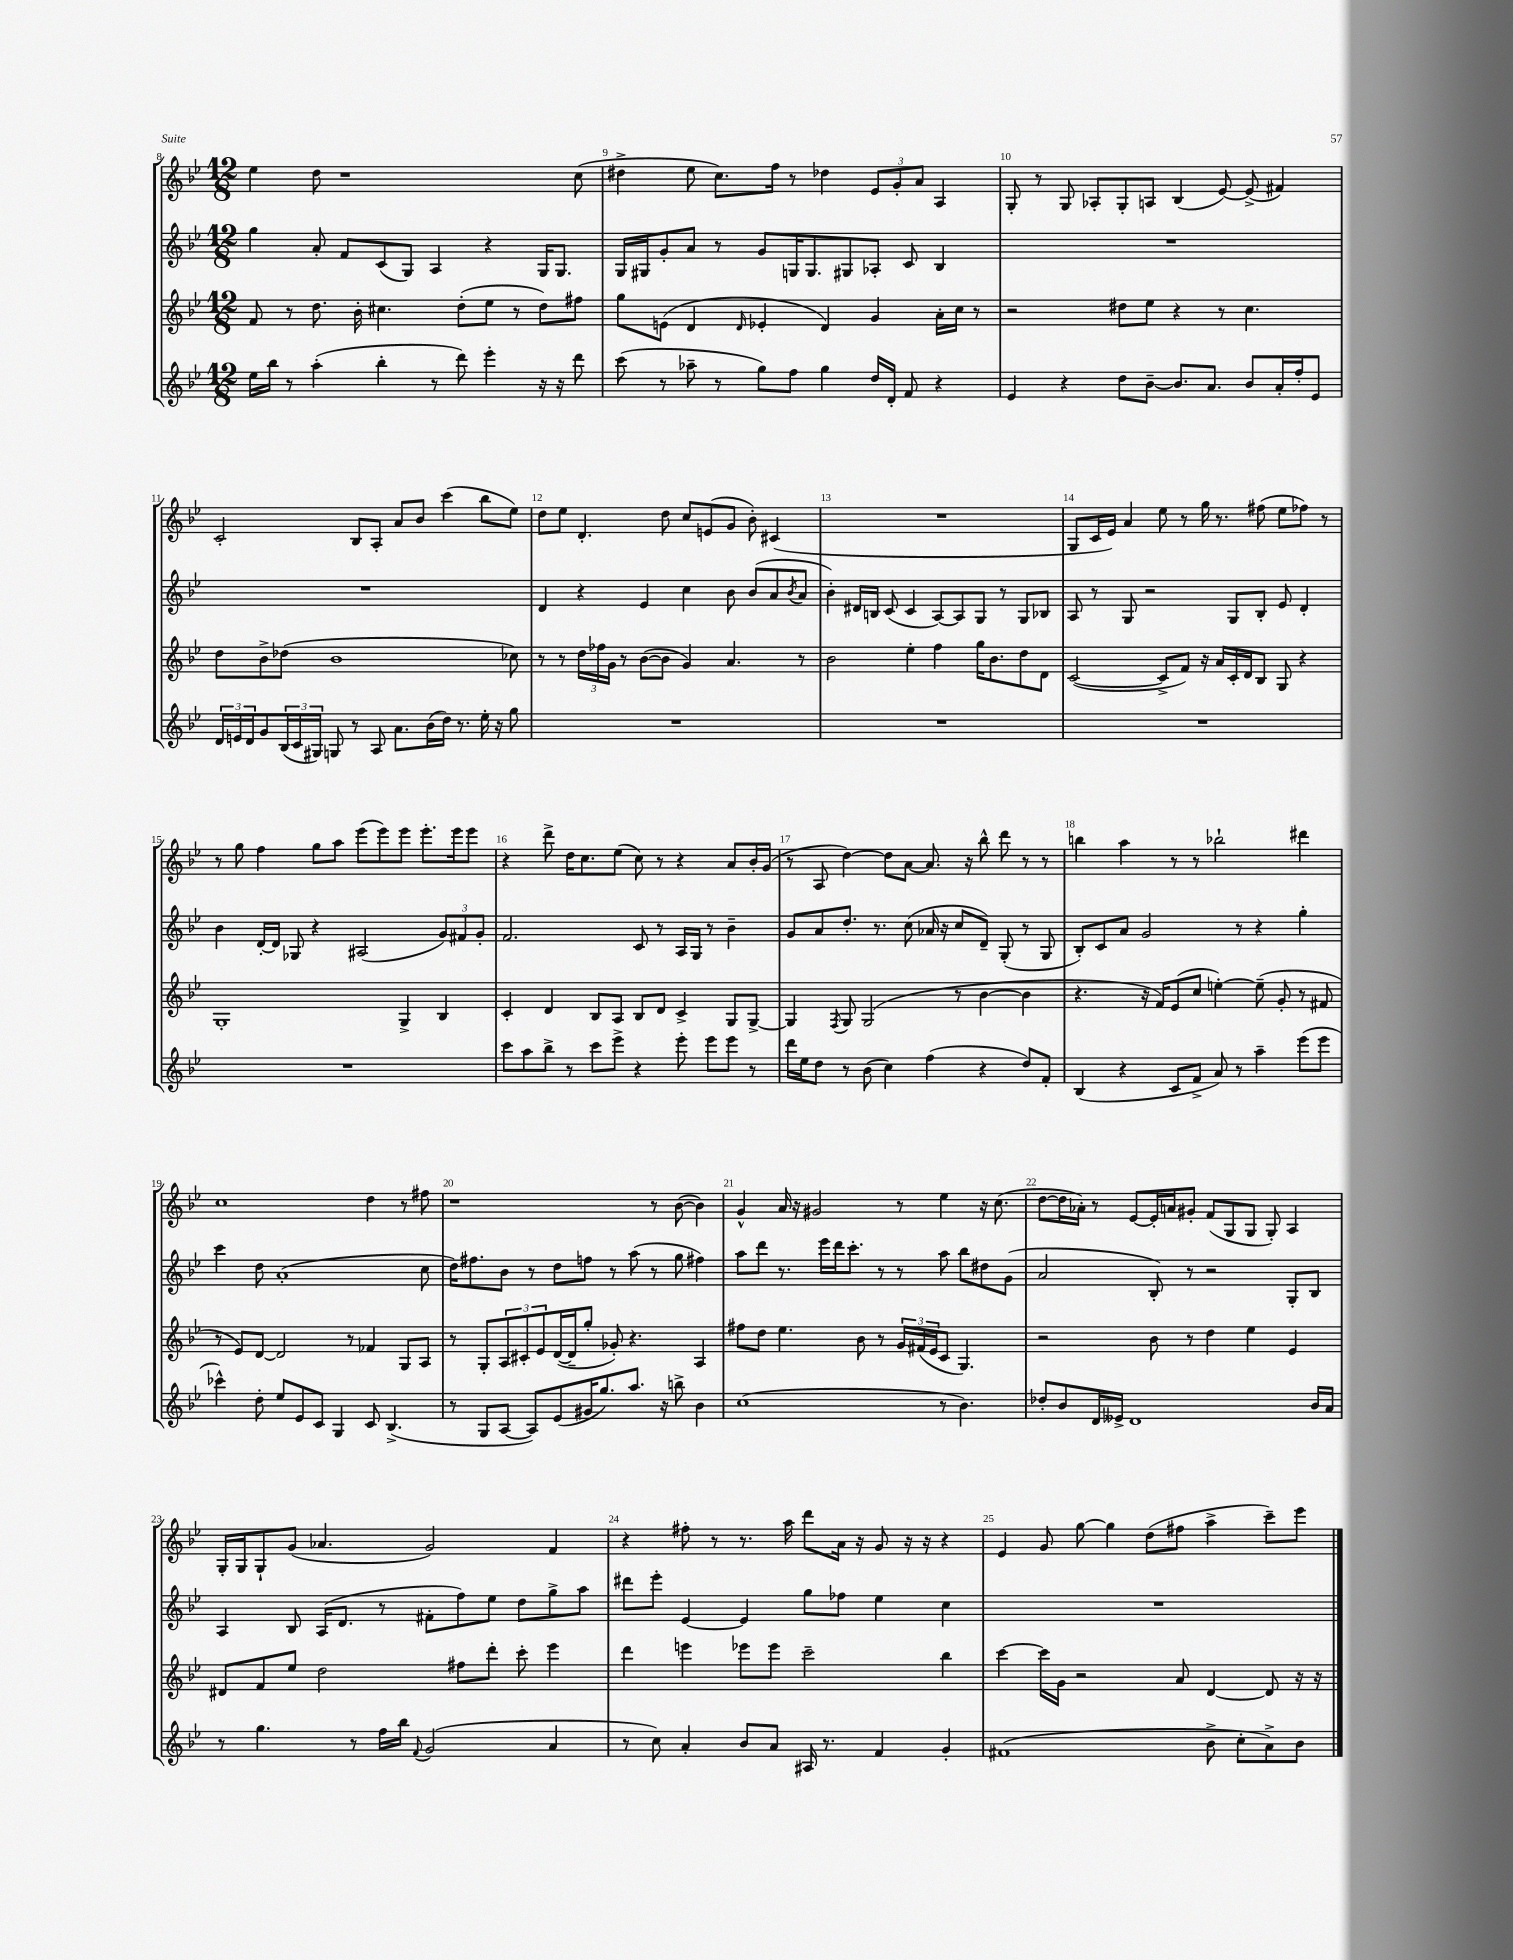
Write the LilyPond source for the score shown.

<<
\new StaffGroup <<
\new Staff = "s0" {
    \clef treble \key bes \major \numericTimeSignature \time 12/8
    ees''4 d''8 r1 c''8( |
    dis''4-> ees''8 c''8.) f''16 r8 des''4 \tuplet 3/2 { ees'8 g'8-. a'8 } a4 |
    g8-. r8 g8 aes8-. g8-. a8 bes4( ees'8~) ees'8->( fis'4) |
    c'2-. bes8 a8-. a'8 bes'8 c'''4( bes''8 ees''8) |
    d''8 ees''8 d'4.-. d''8 c''8 e'8( g'8 bes'8-.) cis'4( |
    R1. |
    g8 c'16 ees'16) a'4 ees''8 r8 g''16 r8. fis''8( ees''8 fes''8) r8 |
    r8 g''8 f''4 g''8 a''8 ees'''8( ees'''8) ees'''8 ees'''8.-. ees'''16 ees'''8 |
    r4 d'''8-> d''16 c''8. ees''8( c''8) r8 r4 a'8 bes'16-. g'16( |
    r8 a8 d''4~) d''8 a'8~ a'8. r16 bes''8-^ d'''8 r8 r8 |
    b''4 a''4 r8 r8 bes''2-! dis'''4 |
    c''1 d''4 r8 fis''8 |
    r1 r8 bes'8~( bes'4) |
    g'4-^ a'16 r16 gis'2 r8 ees''4 r16 c''8.( |
    d''8~ d''16 aes'16-.) r8 ees'8~ ees'16-. a'16 gis'8-. f'8( g8 g8 g8-.) a4 |
    g16-. g16 g8-! g'8( aes'4. g'2) f'4 |
    r4 fis''8-. r8 r8. a''16 d'''8 a'16 r16 g'8 r16 r16 r4 |
    ees'4 g'8 g''8~ g''4 d''8( fis''8 a''4-> c'''8--) ees'''8 \bar "|." |
}
\new Staff = "s1" {
    \clef treble \key bes \major \numericTimeSignature \time 12/8
    g''4 a'8-. f'8 c'8( g8) a4 r4 g16 g8. |
    g16 gis16 g'8-. a'8 r8 g'8 g16 g8. gis8 aes8-. c'8 bes4 |
    R1. |
    R1. |
    d'4 r4 ees'4 c''4 bes'8 bes'8( a'8 \acciaccatura { bes'8 } a'8 |
    bes'4-.) dis'16 b16 c'8( c'4 a8~) a8 g8 r8 g8 bes8 |
    a8 r8 g8 r2 g8 bes8-. ees'8 d'4-. |
    bes'4 d'16~-. d'16 ges8 r4 ais2( \tuplet 3/2 { g'8) fis'8 g'8-. } |
    f'2. c'8 r8 a16 g16 r8 bes'4-- |
    g'8 a'8 d''8.-. r8. c''8( aes'16 r16 c''8 d'8--) g8-.( r8 g8 |
    bes8-.) c'8 a'8 g'2 r8 r4 g''4-. |
    c'''4 d''8 a'1-.( c''8 |
    d''16) fis''8. bes'8 r8 d''8 f''8 r8 a''8( r8 g''8 fis''4) |
    a''8 d'''8 r8. ees'''16 d'''16 c'''8.-. r8 r8 a''8 bes''8 dis''8 g'8( |
    a'2 bes8-.) r8 r2 g8-. bes8 |
    a4 bes8 a16( d'8. r8 fis'8-. f''8) ees''8 d''8 g''8-> a''8 |
    dis'''8 ees'''8-. ees'4~ ees'4 g''8 fes''8 ees''4 c''4 |
    R1. \bar "|." |
}
\new Staff = "s2" {
    \clef treble \key bes \major \numericTimeSignature \time 12/8
    f'8 r8 d''8. bes'16-. cis''4. d''8-.( ees''8 r8 d''8) fis''8 |
    g''8 e'8( d'4 \grace { d'16 } ees'4-. d'4) g'4 a'16-. c''16 r8 |
    r2 dis''8 ees''8 r4 r8 c''4. |
    d''8 bes'8-> des''8( bes'1 ces''8) |
    r8 r8 \tuplet 3/2 { d''16 fes''16 g'16 } r8 bes'8~( bes'8 g'4) a'4. r8 |
    bes'2 ees''4-. f''4 g''16 bes'8. d''8 d'8 |
    c'2~( c'8-> f'8) r16 a'16 c'16-. d'16 bes8 g8 r4 |
    g1-. g4-> bes4 |
    c'4-. d'4 bes8 a8 bes8 d'8 c'4-> g8 g8~-> |
    g4 \acciaccatura { f8 } g8 g2( r8 bes'4~ bes'4 |
    r4. r16 f'16) ees'8( c''8 e''4~-.) e''8--( g'8-. r8 fis'8 |
    r8 ees'8) d'8~ d'2 r8 fes'4 g8 a8 |
    r8 g8-. \tuplet 3/2 { a8 cis'8-. ees'8 } d'16~( d'16-- g''8-. ges'8-.) r4. a4 |
    fis''8 d''8 ees''4. bes'8 r8 \tuplet 3/2 { g'16 fis'16( ees'16 } c'8 g4.) |
    r2 bes'8 r8 d''4 ees''4 ees'4 |
    dis'8 f'8 ees''8 d''2 fis''8 d'''8-. c'''8-. ees'''4 |
    d'''4 e'''4 ees'''8 ees'''8 c'''2-- bes''4 |
    c'''4~ c'''16 g'16 r2 a'8 d'4~ d'8 r16 r16 \bar "|." |
}
\new Staff = "s3" {
    \clef treble \key bes \major \numericTimeSignature \time 12/8
    ees''16 bes''16 r8 a''4-.( bes''4-. r8 d'''8) ees'''4-. r16 r16 d'''8 |
    c'''8( r8 aes''8-- r8 g''8) f''8 g''4 d''16 d'16-. f'8 r4 |
    ees'4 r4 d''8 bes'8~-- bes'8. a'8. bes'8 a'16-. f''16-. ees'8 |
    \tuplet 3/2 { d'16 e'16 d'16 } g'8 \tuplet 3/2 { bes16( c'16 gis16) } g8 r8 a8 a'8. bes'16( d''16) r8. ees''16-. r16 g''8 |
    R1. |
    R1. |
    R1. |
    R1. |
    c'''8 a''8 bes''8-> r8 c'''8 ees'''8-> r4 ees'''8-. ees'''8 ees'''8 r8 |
    d'''16 ees''16 d''8 r8 bes'8( c''4) f''4( r4 d''8) f'8-. |
    bes4( r4 c'8 f'8-> a'8) r8 a''4-- ees'''8( ees'''8 |
    ces'''4-^) d''8-. ees''8 ees'8 c'8 g4 c'8 bes4.->( |
    r8 g8 a8~ a8) ees'8( gis'16 g''8.) a''8. r16 b''8-> bes'4 |
    c''1( r8 bes'4.) |
    des''8-. bes'8 d'16 eeses'16-> d'1 bes'16 a'16 |
    r8 g''4. r8 f''16 bes''16 \appoggiatura { f'8 } g'2( a'4 |
    r8 c''8) a'4-. bes'8 a'8 ais16 r8. f'4 g'4-. |
    fis'1( bes'8-> c''8-. a'8->) bes'8 \bar "|." |
}
>>
>>
\layout { \context { \Score currentBarNumber = #8 \override BarNumber.break-visibility = ##(#f #t #t) barNumberVisibility = #all-bar-numbers-visible } }
